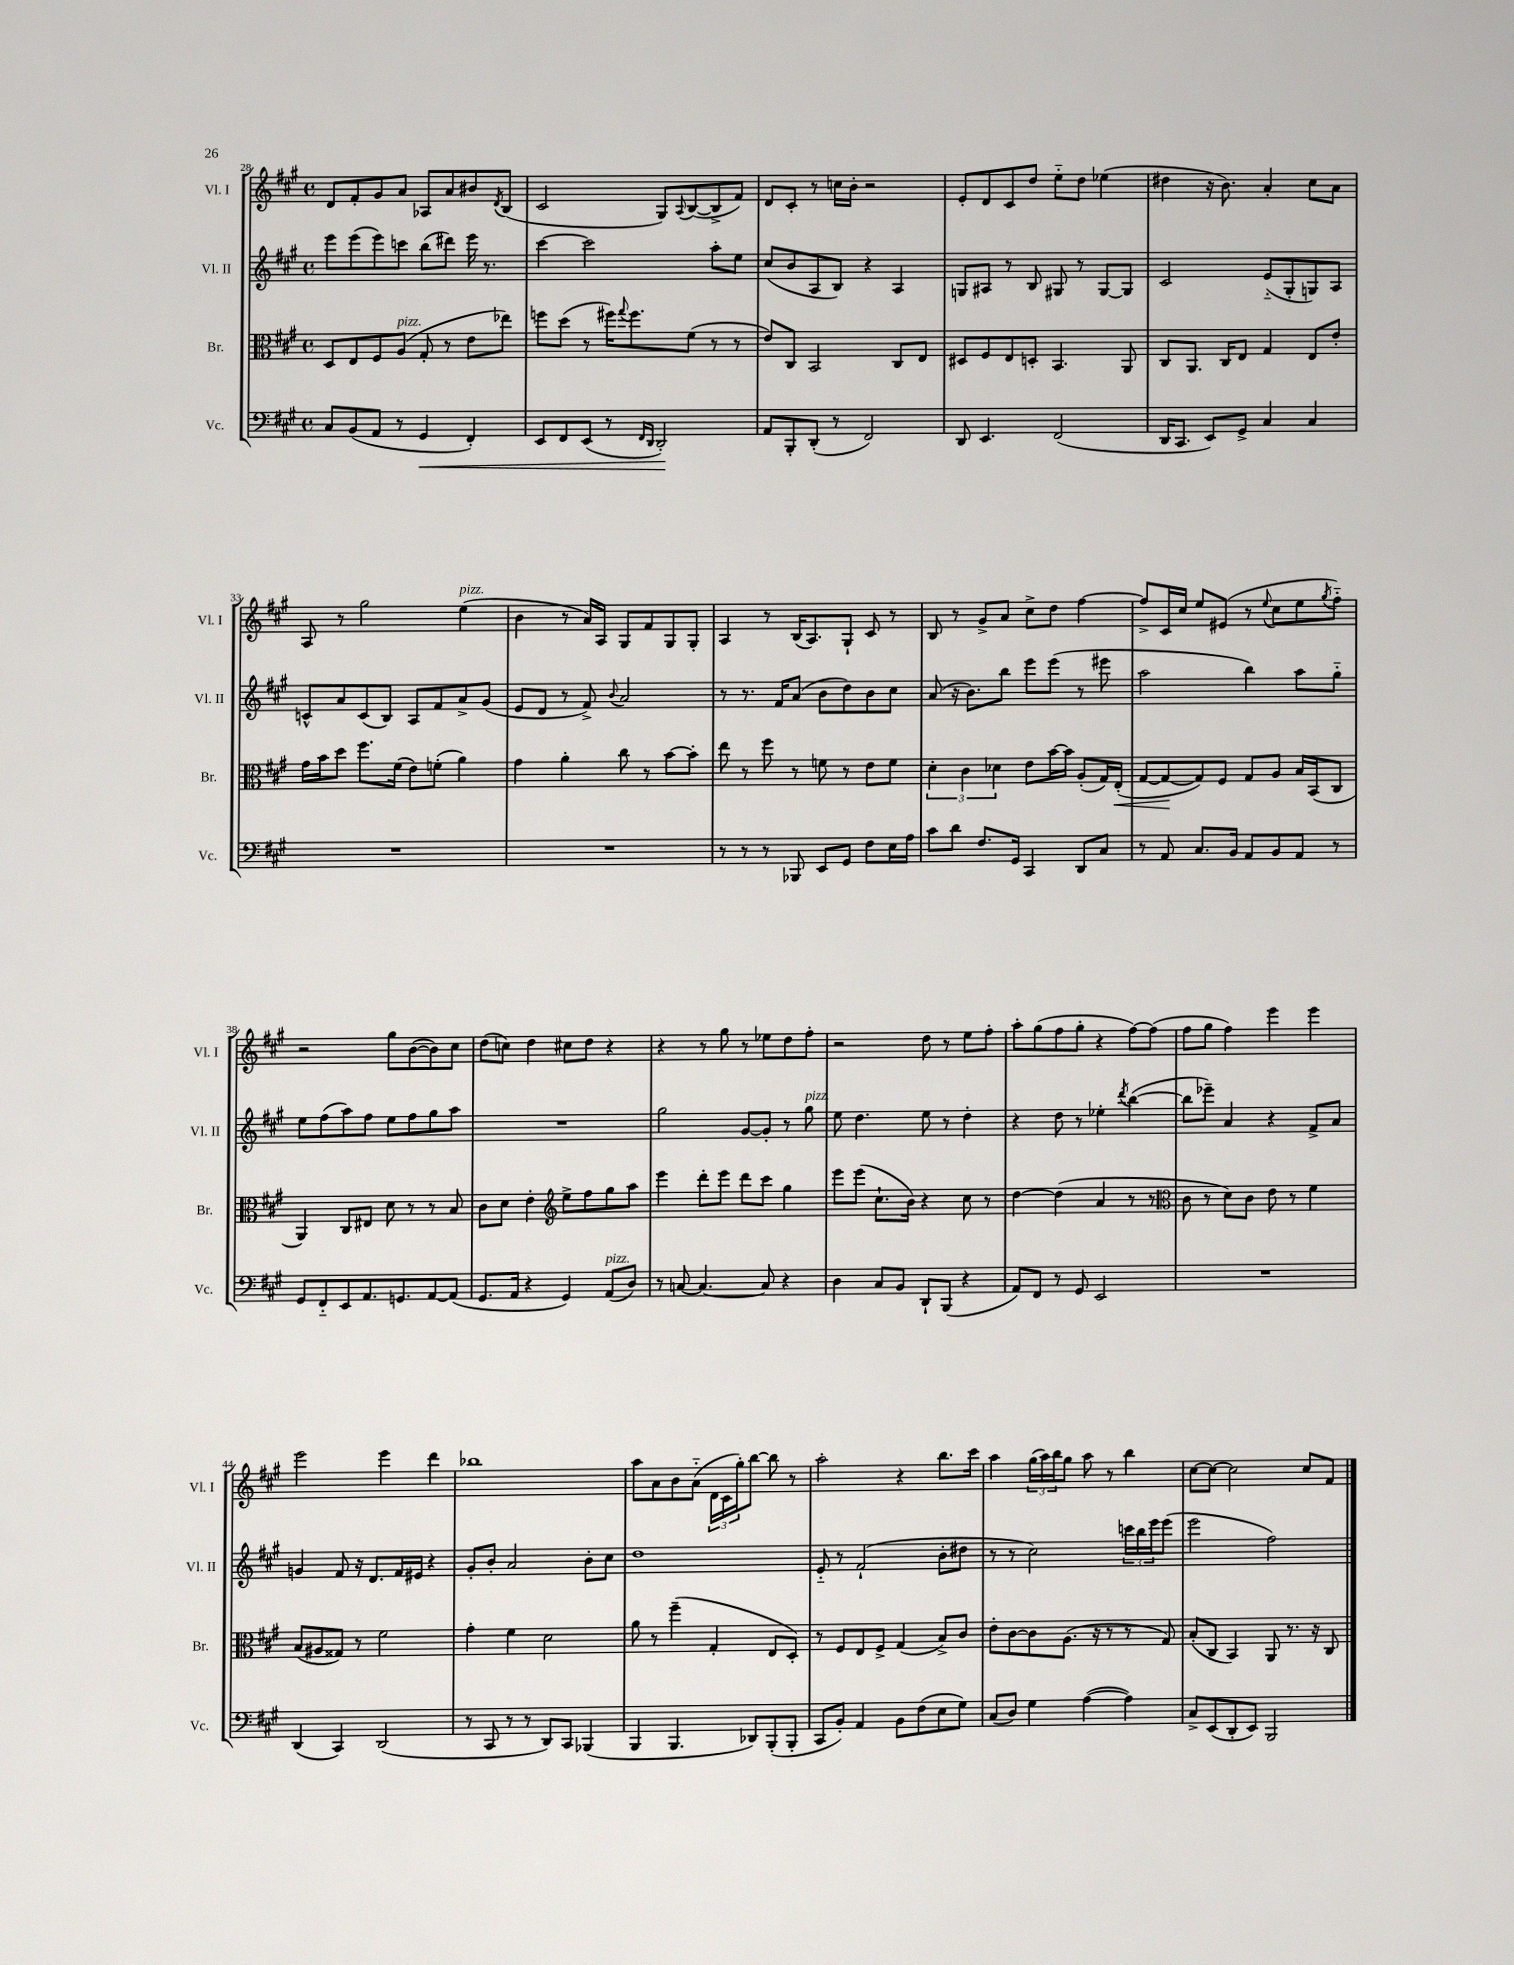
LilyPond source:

<<
\new StaffGroup <<
\new Staff = "s0" \with { instrumentName = "Vl. I" shortInstrumentName = "Vl. I" } {
    \clef treble \key a \major \defaultTimeSignature \time 4/4
    d'8 fis'8-. gis'8 a'8 aes8 a'8 bis'8 \acciaccatura { d'8 } b8( |
    cis'2 gis8) \appoggiatura { a8 } b8~( b8-> fis'8) |
    d'8 cis'8-. r8 c''16 b'16-. r2 |
    e'8-. d'8 cis'8 d''8 e''8-_ d''8 ees''4( |
    dis''4 r16 b'8.) a'4-. cis''8 a'8 |
    a8 r8 gis''2 e''4^\markup { \italic "pizz." }( |
    b'4 r8 a'16) a16 gis8 fis'8 gis8 gis8-. |
    a4 r8 b16( a8.) gis8-! cis'8 r8 |
    b8 r8 gis'8-> a'8 cis''8-> d''8 fis''4~ |
    fis''8-> cis'16 cis''16 e''8 eis'8( r8 \appoggiatura { e''8 } cis''8 e''8 \acciaccatura { gis''8 } fis''8-_) |
    r2 gis''8 b'8~( b'8) cis''8 |
    d''8( c''8) d''4 cis''8 d''8 r4 |
    r4 r8 gis''8 r8 ees''8 d''8 fis''8-. |
    r2 d''8 r8 e''8 fis''8-. |
    a''8-. gis''8( fis''8 gis''8-. r4 fis''8~) fis''8( |
    fis''8 gis''8 fis''4) e'''4 e'''4 |
    e'''2 e'''4 d'''4 |
    bes''1 |
    a''8 a'8 b'8 a'8-_( \tuplet 3/2 { d'16 cis'16 gis''16-.) } b''8~ b''8 r8 |
    a''2-. r4 b''8. cis'''16 |
    a''4 \tuplet 3/2 { gis''16( a''16) b''16 } gis''8 a''8 r8 b''4 |
    cis''8~ cis''8~ cis''2 cis''8 fis'8 \bar "|." |
}
\new Staff = "s1" \with { instrumentName = "Vl. II" shortInstrumentName = "Vl. II" } {
    \clef treble \key a \major \defaultTimeSignature \time 4/4
    e'''8 e'''8( e'''8) c'''8 b''8( dis'''8) e'''16 r8. |
    cis'''4~ cis'''2 a''8-. e''8 |
    cis''8( b'8 a8 b8) r4 a4 |
    g8 ais8 r8 b8 gis8 r8 gis8~ gis8 |
    cis'2 e'8-_( gis8-. g8) a8 |
    c'8-^ a'8 c'8( b8) a8 fis'8 a'8-> gis'8( |
    e'8 d'8 r8 fis'8->) \appoggiatura { b'8 } a'2 |
    r8 r8. fis'16 a'8( b'8 d''8) b'8 cis''8 |
    a'8( r16 b'8.) b''8 e'''8 e'''8( r8 eis'''8 |
    a''2 b''4) a''8 gis''8-_ |
    e''8 fis''8( a''8) fis''8 e''8 fis''8 gis''8 a''8 |
    R1 |
    gis''2 gis'8~ gis'8-. r8 gis''8^\markup { \italic "pizz." } |
    e''8 d''4. e''8 r8 d''4-. |
    r4 d''8 r8 ees''4-. \acciaccatura { d'''8 } b''4~( |
    b''8 ees'''8--) a'4 r4 fis'8-> a'8 |
    g'4 fis'8 r16 d'8. fis'16 eis'16 r4 |
    gis'8-. b'8-. a'2 b'8-. cis''8 |
    d''1 |
    e'8-_ r8 fis'2-!( b'8-. dis''8 |
    r8 r8 cis''2) \tuplet 3/2 { c'''16 b''16 e'''16 } e'''8( |
    e'''2 fis''2) \bar "|." |
}
\new Staff = "s2" \with { instrumentName = "Br." shortInstrumentName = "Br." } {
    \clef alto \key a \major \defaultTimeSignature \time 4/4
    d8 e8 fis8 a8^\markup { \italic "pizz." }( gis8-. r8 e'8 ees''8) |
    f''8 d''8( r8 fis''16) \appoggiatura { gis''8 } fis''8. fis'8( r8 r8 |
    e'8) cis8 b,2 cis8 e8 |
    dis8 fis8 e8 d8-. b,4. a,8 |
    cis8 a,8. cis16 e8 gis4 e8 e'8-. |
    gis'16 b'16 d''8 fis''8. fis'16( e'8) f'8-.( a'4) |
    gis'4 a'4-. cis''8 r8 b'8~ b'8-. |
    e''8 r8 fis''8 r8 f'8 r8 e'8 f'8 |
    \tuplet 3/2 { d'4-. cis'4 des'4 } e'8 b'16~ b'16 a8-.( gis16) e16-.\<( |
    gis8~ gis8~\! gis8) fis8 gis8 a8 b16 b,16( cis8 |
    a,4) cis8 eis8 d'8 r8 r8 b8 |
    cis'8 d'8 e'4-. \clef treble e''8-> fis''8 gis''8 a''8 |
    e'''4 d'''8-. e'''8 d'''8 cis'''8 gis''4 |
    e'''8 e'''8( cis''8.-! b'16) r4 cis''8 r8 |
    d''4~ d''4( a'4 r8 r8 |
    \clef alto cis'8 r8 d'8) cis'8 e'8 r8 fis'4 |
    b8( ais8 gisis8) r8 fis'2 |
    gis'4-. fis'4 d'2 |
    a'8 r8 fis''4--( gis4-. e8 d8-.) |
    r8 fis8 e8 fis8-> gis4( b8->) cis'8 |
    e'8-. cis'8~ cis'8 a8.( r16 r8 r8 gis8) |
    b8-.( cis8 b,4) a,8 r8. r16 cis8 \bar "|." |
}
\new Staff = "s3" \with { instrumentName = "Vc." shortInstrumentName = "Vc." } {
    \clef bass \key a \major \defaultTimeSignature \time 4/4
    cis8 b,8( a,8 r8 gis,4\< fis,4-.) |
    e,8 fis,8 e,8( r8 \grace { fis,16 d,16 } d,2-.\!) |
    a,8 b,,8-. d,8-.( r8 fis,2) |
    d,8 e,4. fis,2( |
    d,16 cis,8. e,8) gis,8-> cis4 cis4 |
    R1 |
    R1 |
    r8 r8 r8 bes,,8 e,8 gis,8 fis8 e16 a16 |
    cis'8 d'8 fis8. gis,16 cis,4 d,8 cis8 |
    r8 a,8 cis8. b,16 a,8 b,8 a,8 r8 |
    gis,8 fis,8-_ e,8 a,8. g,8. a,8~ a,8( |
    gis,8. a,16 r4 gis,4) a,8^\markup { \italic "pizz." }( d8) |
    r8 c8~ c4.~ c8 r4 |
    d4 cis8 b,8 d,8-! b,,8( r4 |
    a,8) fis,8 r8 gis,8 e,2 |
    R1 |
    d,4( cis,4) d,2( |
    r8 cis,8 r8 r8 d,8) cis,8 bes,,4( |
    b,,4 b,,4. des,8) b,,8-.( b,,8-. |
    cis,8 b,8-.) a,4 b,8 fis8( e8 gis8) |
    cis8( d8) gis4 a4~( a4) |
    cis8-> e,8( d,8-. e,8) b,,2 \bar "|." |
}
>>
>>
\layout { \context { \Score currentBarNumber = #28 } }
